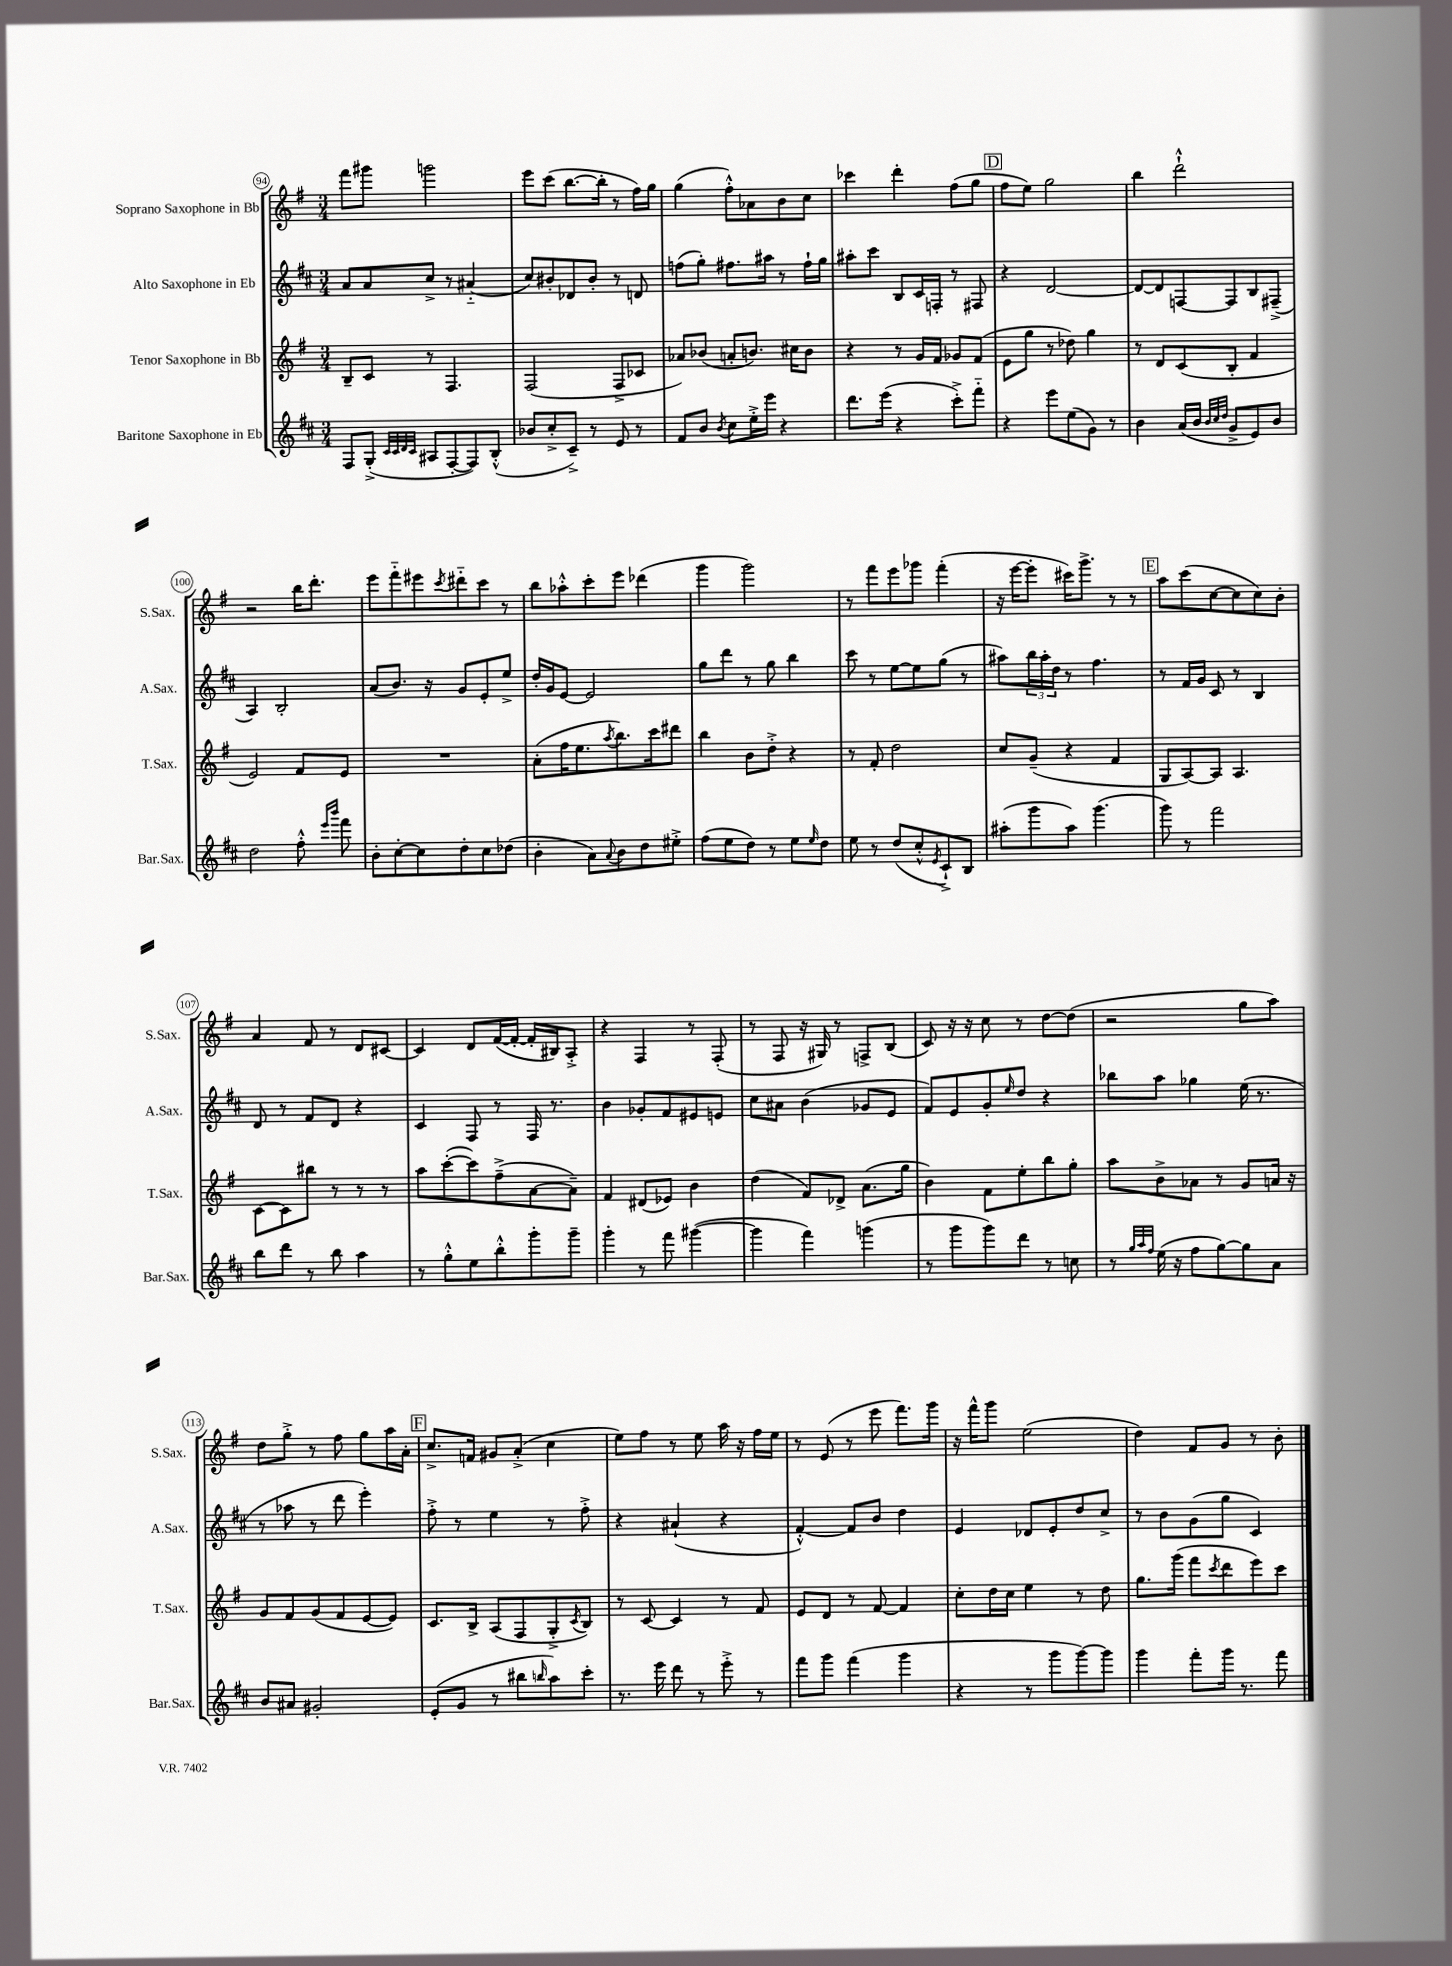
<<
\new StaffGroup <<
\new Staff = "s0" \with { instrumentName = "Soprano Saxophone in Bb" shortInstrumentName = "S.Sax." } {
    \clef treble \key g \major \numericTimeSignature \time 3/4
    fis'''8 gis'''8 g'''2 |
    e'''8 c'''8( b''8.~ b''16-. r8 fis''16) g''16 |
    g''4( fis''8-.-^) aes'8 b'8 c''8 |
    ces'''4 d'''4-. fis''8( g''8 |
    \mark \markup { \box "D" } fis''8 e''8) g''2 |
    b''4 d'''2-!-^ |
    r2 b''16 d'''8.-. |
    e'''8 fis'''8-_ eis'''8 \acciaccatura { c'''8 } dis'''8-_ c'''8 r8 |
    b''8 aes''8-.-^ c'''8-. e'''8 des'''4( |
    g'''4 g'''2) |
    r8 fis'''8 e'''8 ges'''8 fis'''4-.( |
    r16 e'''16~ e'''8-. cis'''16) g'''8.-> r8 r8 |
    \mark \markup { \box "E" } a''8 c'''8( c''8~ c''8 c''8) b'8-. |
    a'4 fis'8 r8 d'8 cis'8~ |
    cis'4 d'8 fis'16~( fis'16~-. fis'16-. bis16) a8-.-> |
    r4 fis4 r8 fis8-.( |
    r8 fis8 r16 gis16) r8 f8-> b8( |
    c'8) r16 r16 c''8 r8 d''8~ d''8( |
    r2 g''8 a''8) |
    d''8 g''8-.-> r8 fis''8 g''8 a''16 a'16-. |
    \mark \markup { \box "F" } c''8.-> f'16 gis'8 a'8-.->( c''4 |
    e''8) fis''8 r8 e''8 a''16 r16 fis''16 e''16 |
    r8 e'8( r8 e'''8 fis'''8.) g'''16 |
    r16 fis'''16-^ g'''8 e''2( |
    d''4) fis'8 g'8 r8 b'8-. \bar "|." |
}
\new Staff = "s1" \with { instrumentName = "Alto Saxophone in Eb" shortInstrumentName = "A.Sax." } {
    \clef treble \key d \major \numericTimeSignature \time 3/4
    a'8 a'8 cis''8-> r8 ais'4-_( |
    cis''8) bis'8-. des'8 bis'8-. r8 d'8 |
    f''8( g''8-.) fis''8. ais''16 r8 fis''16-! g''16 |
    ais''8-. cis'''8 b8 cis'16 f16-. r8 fis8 |
    \mark \markup { \box "D" } r4 d'2~ |
    d'8~ d'8 f8~ f8 b8 fis8--->( |
    a4) b2-. |
    a'8( b'8.) r16 g'8 e'8-. e''8-> |
    d''16-. g'16 e'8~ e'2 |
    g''8 d'''8 r8 g''8 b''4 |
    cis'''8 r8 e''8~ e''8 g''8( r8 |
    ais''8) \tuplet 3/2 { b''16 ais''16-. d''16 } r8 fis''4. |
    \mark \markup { \box "E" } r8 fis'16 g'16 cis'8 r8 b4 |
    d'8 r8 fis'8 d'8 r4 |
    cis'4 fis8 r8 fis16 r8. |
    b'4 ges'8-. fis'8 eis'8 e'8 |
    cis''8 ais'8 b'4( ges'8 e'8 |
    fis'8) e'8 g'8-. \grace { e''16 } d''8 r4 |
    bes''8 a''8 ges''4 e''16( r8. |
    r8 aes''8 r8 d'''8 e'''4-.) |
    \mark \markup { \box "F" } fis''8-.-> r8 e''4 r8 fis''8-.-> |
    r4 ais'4-!( r4 |
    fis'4~-.-^) fis'8 b'8 d''4 |
    e'4 des'8 e'8-. d''8 cis''8-> |
    r8 b'8 g'8( g''8 cis'4) \bar "|." |
}
\new Staff = "s2" \with { instrumentName = "Tenor Saxophone in Bb" shortInstrumentName = "T.Sax." } {
    \clef treble \key g \major \numericTimeSignature \time 3/4
    b8-- c'8 r8 fis4. |
    fis2( fis8-> ces'8 |
    aes'8) bes'8( a'8-. b'8.) cis''16 b'8 |
    r4 r8 g'16 fis'16 ges'8 fis'8( |
    \mark \markup { \box "D" } e'8 g''8 r8 des''8) g''4 |
    r8 d'8 c'8( b8-. fis'4 |
    e'2) fis'8 e'8 |
    R2. |
    a'8-.( fis''16 e''8. \acciaccatura { a''8 } b''8.) c'''16 dis'''8 |
    b''4 b'8 d''8-.-> r4 |
    r8 fis'8-. d''2 |
    c''8 g'8--( r4 fis'4 |
    \mark \markup { \box "E" } g8 a8~) a8 a4. |
    c'8~ c'8 bis''8 r8 r8 r8 |
    a''8 c'''8~-.( c'''8) fis''8--->( a'8~ a'8--) |
    fis'4 dis'8( ees'8) b'4 |
    d''4( fis'8) des'8-> a'8.( g''16 |
    b'4) fis'8 e''8-. b''8 g''8-. |
    a''8 b'8-> aes'8 r8 g'8 a'16 r16 |
    g'8 fis'8 g'8( fis'8 e'8~ e'8) |
    \mark \markup { \box "F" } c'8. b16-> a8( fis8 g8-.-> \acciaccatura { c'8 } b8) |
    r8 c'8~ c'4 r8 fis'8 |
    e'8 d'8 r8 fis'8~ fis'4 |
    c''8-. d''16 c''16 e''4 r8 d''8 |
    g''8. g'''16( fis'''8 \acciaccatura { c'''8 } d'''8 e'''8) c'''8 \bar "|." |
}
\new Staff = "s3" \with { instrumentName = "Baritone Saxophone in Eb" shortInstrumentName = "Bar.Sax." } {
    \clef treble \key d \major \numericTimeSignature \time 3/4
    fis8 g8-.->( \grace { cis'32 cis'32 d'32 cis'32 } ais8 fis8~-. fis8) b8-.-^( |
    bes'8 cis''8-.-> cis'8--->) r8 e'8 r8 |
    fis'8 b'8 \acciaccatura { b'8 } cis''8 e''16-.-> e'''16 r4 |
    d'''8. e'''16( r4 cis'''8-.->) fis'''8-_ |
    \mark \markup { \box "D" } r4 e'''8 e''8( g'8) r8 |
    b'4 a'16( b'16 \grace { b'32 cis''32 d''32 } g'8-> e'8) b'8 |
    d''2 fis''8-.-^ \grace { e'''16 b'''16 } fis'''8 |
    b'8-. cis''8~-. cis''8 d''8-. cis''8 des''8( |
    b'4-. a'8) \appoggiatura { a'8 } b'8 d''8 eis''8-.-> |
    fis''8( e''8 d''8) r8 e''8 \grace { e''16 } d''8 |
    e''8 r8 d''8( cis''8-.-^ \acciaccatura { e'8 } cis'8-!->) b8 |
    ais''8-.( g'''8 ais''8) g'''4.( |
    \mark \markup { \box "E" } g'''8) r8 fis'''2 |
    b''8 d'''8 r8 b''8 a''4 |
    r8 g''8-.-^ e''8 b''8-.-^ g'''8-. g'''8-- |
    g'''4-. r8 fis'''8 gis'''4~( |
    gis'''4 fis'''4) g'''4( |
    r8 g'''8 g'''8) d'''8 r8 c''8 |
    r8 \grace { g''32 a''32 fis''32 } e''16( r16 fis''8 g''8~) g''8 a'8 |
    b'8 ais'8 gis'2-. |
    \mark \markup { \box "F" } e'8-.( g'8 r8 bis''8 \grace { b''16 } a''8) cis'''8-. |
    r8. e'''16 d'''8 r8 e'''8-.-> r8 |
    fis'''8 g'''8 fis'''4( g'''4 |
    r4 r8 g'''8 g'''8~) g'''8 |
    g'''4 fis'''8-. g'''16 r8. fis'''8 \bar "|." |
}
>>
>>
\layout { \context { \Score currentBarNumber = #94 \override BarNumber.stencil = #(make-stencil-circler 0.1 0.3 ly:text-interface::print) } }
